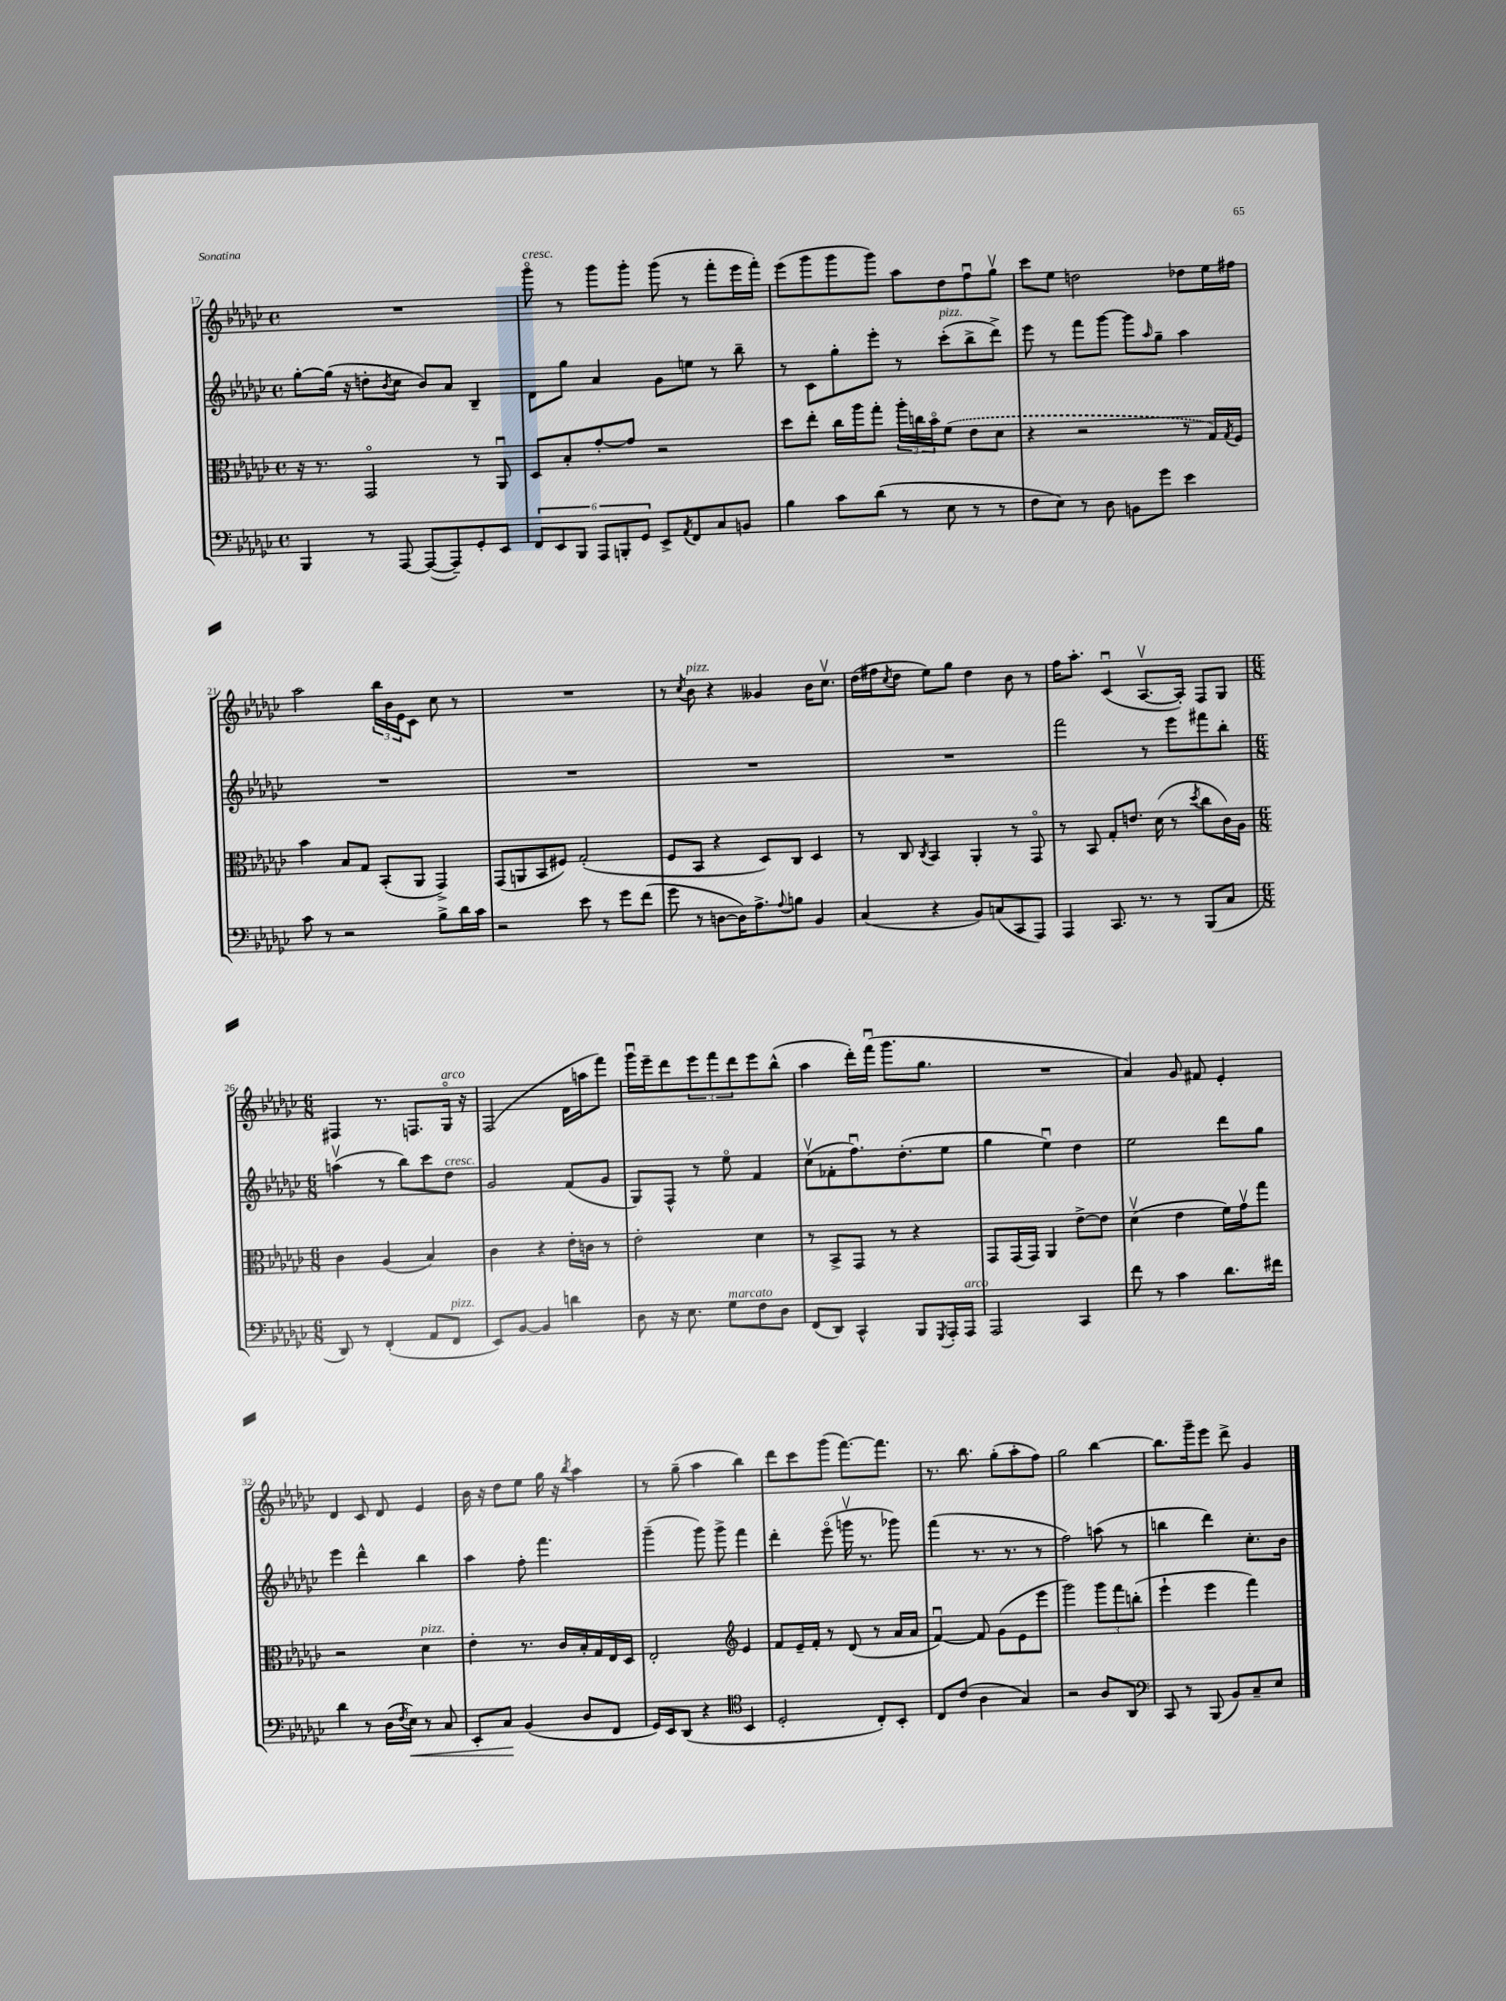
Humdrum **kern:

**kern	**dynam	**kern	**kern	**kern
*part4	*part4	*part3	*part2	*part1
*staff4	*staff4	*staff3	*staff2	*staff1
*clefF4	*	*clefC3	*clefG2	*clefG2
*k[b-e-a-d-g-c-]	*	*k[b-e-a-d-g-c-]	*k[b-e-a-d-g-c-]	*k[b-e-a-d-g-c-]
*M4/4	*	*M4/4	*M4/4	*M4/4
*met(c)	*	*met(c)	*met(c)	*met(c)
=17	=17	=17	=17	=17
4BBB-/	.	16r	[8gg-'\L	1r
.	.	8.r	.	.
.	.	.	(16gg-\Jk]	.
.	.	.	16r	.
8r	.	2GG-/	8ddn'\L	.
.	.	.	8qb-/	.
[8AAA-/	.	.	8cc-\J	.
(8AAA-/L_	.	.	8b-/L)	.
8AAA-~/])	.	.	8a-/J	.
8GG-'/	.	8r	4B-~/	.
8EE-/J	.	8AA-u/	.	.
=18	=18	=18	=18	=18
!	!	!	!	!LO:TX:a:i:t=cresc.
12FF/L	.	8D-/L	8d-\L	8ggg-\
12EE-/	.	.	.	.
.	.	8B-'/	8gg-\J	8r
12BBB-/J	.	.	.	.
12AAA-/L	.	[8g-'/	4a-/	8ggg-\L
12BBBn'/	.	.	.	.
.	.	8g-/J]	.	8ggg-'\J
12GG-/J	.	.	.	.
8EE-^/L	.	2r	8g-\L	(8ggg-\
8qAA-/	.	.	.	.
8FF/	.	.	8een\J	8r
8C-/	.	.	8r	8fff'\L
8BBn/J	.	.	8bb-~\	16eee-\L
.	.	.	.	16fff'\JJ)
=19	=19	=19	=19	=19
4B-\	.	8dd-\L	8r	(8eee-\L
.	.	8ee-'\J	8c-\L	8ggg-\
8c-\L	.	16cc-\LL	8gg-'\	8ggg-\
.	.	16aa-\J	.	.
(8d-\J	.	8gg-'\J	8eee-'\J	8ggg-\J)
8r	.	24aa-'\LL	8r	8aa-\L
.	.	24ccn\	.	.
.	.	24b-\J	.	.
!	!	!	!LO:TX:a:i:t=pizz.	!
8E-\	.	(8f\J	(8ccc-'\L	8dd-\
8r	.	8e-\L	8bb-^\	8ffu\
8r	.	8d-\J	8ddd-^\J)	8gg-v\J
=20	=20	=20	=20	=20
8F\L	.	4r	8eee-\	8ccc-\L
8E-\J)	.	.	8r	8ee-\J
8r	.	2r	8fff\L	2ddn\
8D-\	.	.	[8ggg-\J	.
8BBn\L	.	.	8ggg-\L]	.
.	.	.	16qqaa-/	.
8g-\J	.	.	8gg-~\J	.
4e-\	.	8r	4aa-\	8dd-X\L
.	.	16G-/LL)	.	16ee-\L
.	.	8qG-/	.	.
.	.	16F/JJ	.	16ff#X\JJ
!!LO:LB:g=z
=21	=21	=21	=21	=21
8c-\	.	4b-\	1r	2aa-\
8r	.	.	.	.
2r	.	8B-/L	.	.
.	.	8G-/J	.	.
.	.	(8BB-'/L	.	24bb-\LL
.	.	.	.	24b-\
.	.	.	.	24e-\J
.	.	8AA-/J	.	8c-\J
8B-^\L	.	4GG-^/)	.	8cc-\
16d-\L	.	.	.	8r
16c-\JJ	.	.	.	.
=22	=22	=22	=22	=22
2r	.	(8GG-/L	1r	1r
.	.	8AAn/	.	.
.	.	8BB-/	.	.
.	.	8F#X/J)	.	.
8e-\	.	(2G-'/	.	.
8r	.	.	.	.
8g-\L	.	.	.	.
(8f\J	.	.	.	.
=23	=23	=23	=23	=23
8g-\	.	8F/L	1r	8r
.	.	.	.	8qcc-/
!	!	!	!	!LO:TX:a:i:t=pizz.
8r	.	8BB-/J	.	8b-\
[8Dn\L	.	4r	.	4r
16D\K])	.	.	.	.
8.A-^\	.	.	.	.
.	.	8D-/L)	.	4g--X/
8qqA-/	.	.	.	.
8Bn\J	.	8C-/J	.	.
4BB-/	.	4D-/	.	16b-\KL
.	.	.	.	8.cc-v\J
=24	=24	=24	=24	=24
(4C-/	.	8r	1r	(16dd-\LL
.	.	.	.	16ff#X\J
.	.	.	.	8qcc-/
.	.	8C-/	.	8dd-\J
.	.	8qC-/	.	.
4r	.	4BB-/	.	8ee-\L)
.	.	.	.	8gg-\J
8BB-/L)	.	4AA-'/	.	4dd-\
(8Cn/	.	.	.	.
8CC-/	.	8r	.	8b-\
8AAA-/J)	.	8GG-/	.	8r
=25	=25	=25	=25	=25
4AAA-/	.	8r	2fff\	16ff\KL
.	.	.	.	8.aa-'\J
.	.	8BB-/	.	.
8.CC-/	.	8G-'/L	.	(4c-u/
.	.	8.en/J	.	.
8.r	.	.	.	.
.	.	.	8r	[8.A-v/L
.	.	(16d-\	.	.
8r	.	8r	8eee-\L	.
.	.	.	.	16A-'/Jk])
.	.	8qdd-/	.	.
(8BBB-/L	.	8cc-\L	8fff#X\	8F/L
8C-/J	.	16c-\L)	8bb-'\J	8G-/J
.	.	16A-\JJ	.	.
!!LO:LB:g=z
=26	=26	=26	=26	=26
*M6/8	*	*M6/8	*M6/8	*M6/8
8DD-/)	.	4c-\	(4aanv\	4F#X/
8r	.	.	.	.
(4FF'/	.	(4A-/	8r	8.r
.	.	.	8bb-\L)	.
.	.	.	.	8.Fn/L
8AA-/L	.	4B-/)	8ccc-\	.
!	!	!	!	!LO:TX:a:i:t=arco
!	!	!	!LO:TX:a:i:t=cresc.	!
!LO:TX:a:i:t=pizz.	!	!	!	!
8FF/J	.	.	8dd-\J	16G-/Jk
.	.	.	.	16r
=27	=27	=27	=27	=27
8EE-/L)	.	4c-\	2g-/	(2F/
[8BB-/J	.	.	.	.
4BB-/]	.	4r	.	.
4dn\	.	16e-'\LL	(8f/L	16d-\LL
.	.	16cn\JJ	.	16aan\J
.	.	8r	8g-/J	8fff\J)
=28	=28	=28	=28	=28
8D-\	.	2e-'\	8G-/L)	16ggg-u\LL
.	.	.	.	16eee-~\J
16r	.	.	8F^^/J	8ddd-\
8.E-\	.	.	.	.
.	.	.	8r	12eee-\
.	.	.	.	12fff\
!LO:TX:a:i:t=marcato	!	!	!	!
8G-\L	.	.	8ee-\	.
.	.	.	.	12ddd-\
8F\	.	4d-\	4f/	8eee-\
8D-\J	.	.	.	(8bb-^^\J
=29	=29	=29	=29	=29
(8FF/L	.	8r	(8cc-v\L	4aa-\
8DD-/J)	.	8BB-^/L	8f-X'\	.
4CC-^^/	.	8GG-/J	8.ffu\)	16ddd-'\LL)
.	.	.	.	(16fffu\JJ
.	.	8r	.	8.ggg-\L
.	.	.	(8.dd-'\	.
8BBB-/L	.	4r	.	.
.	.	.	.	8.gg-\J
8qGGG-/	.	.	.	.
16AAA-'/L	.	.	8ee-\J	.
!LO:TX:a:i:t=arco	!	!	!	!
16AAA-/JJ	.	.	.	.
=30	=30	=30	=30	=30
2AAA-/	.	8GG-/L	4gg-\	2.r
.	.	(16GG-/L	.	.
.	.	16GG-/JJ)	.	.
.	.	4AA-/	4ee-u\)	.
4CC-/	.	[8e-^\L	4dd-\	.
.	.	8e-\J]	.	.
=31	=31	=31	=31	=31
8f\	.	(4d-v\	2ee-\	4a-/)
8r	.	.	.	.
4c-\	.	4e-\	.	8g-/
.	.	.	.	8f#X/
8.d-\L	.	16f\LL)	8ddd-\L	4e-'/
.	.	16g-v\J	.	.
.	.	8gg-\J	8gg-\J	.
16f#X\Jk	.	.	.	.
!!LO:LB:g=z
=32	=32	=32	=32	=32
4d-\	.	2r	4eee-\	4d-/
8r	.	.	4ddd-^^\	8c-/
(16D-\LL	.	.	.	8d-/
8qF/	.	.	.	.
!	!LO:HP:b	!	!	!
16E-\JJ)	<	.	.	.
!	!	!LO:TX:a:i:t=pizz.	!	!
8r	.	4d-\	4bb-\	4e-/
8C-/	.	.	.	.
=33	=33	=33	=33	=33
8EE-'/L	.	4e-'\	4aa-\	16b-\
.	.	.	.	16r
8C-/J	.	.	.	8dd-\L
(4BB-/	[	8.r	8ff'\	8ee-\J
.	.	.	4.fff\	16gg-\
.	.	16c-/LL	.	16r
.	.	.	.	8qbb-/
8D-/L	.	16B-'/	.	4aa-\
.	.	16G-/	.	.
8FF/J	.	16E-/	.	.
.	.	16D-/JJ	.	.
=34	=34	=34	=34	=34
16GG-/LL)	.	2E-'/	(4ggg-~\	8r
16EE-/J	.	.	.	.
(8DD-/J	.	.	.	(8gg-~\
4r	.	.	8ggg-\)	4aa-\
.	.	.	8ggg-^\	.
*clefC4	*	*clefG2	*	*
4BB-/	.	4e-/	4fff\	4bb-\)
=35	=35	=35	=35	=35
2D-'/	.	8f/L	4ddd-'\	8ddd-\L
.	.	16e-~/L	.	8ccc-\
.	.	16f'/JJ	.	.
.	.	8r	(8eee-\	(8ggg-\J
.	.	(8d-/	16gggnv\	[8.fff\L)
.	.	.	8.r	.
8C-'/L)	.	8r	.	.
.	.	.	.	8.fff\J]
8BB-'/J	.	16a-/LL	8ggg-X\)	.
.	.	16a-/JJ	.	.
=36	=36	=36	=36	=36
8C-/L	.	[4fu/)	(4fff\	8.r
(8c-/J	.	.	.	.
.	.	.	.	8.bb-\
4A-\	.	8f/]	8.r	.
.	.	(8g-\L	.	(8gg-'\L
.	.	.	8.r	.
4G-/)	.	8e-\	.	8aa-'\
.	.	8eee-\J	8r	8ff\J)
=37	=37	=37	=37	=37
2r	.	2ggg-\)	2ff\)	2gg-\
8A-/L	.	12ggg-\L	(8aan\	[4bb-\
.	.	12fff\	.	.
8AA-/J	.	.	8r	.
.	.	(12bbn'\J	.	.
=38	=38	=38	=38	=38
*clefF4	*	*	*	*
8CC-/	.	4eee-`\	4bbn\	8.bb-\L]
8r	.	.	.	.
.	.	.	.	16ggg-~\k
(8BBB-/	.	4eee-\	4ddd-\)	8eee-\J
8BB-/L)	.	.	.	8ddd-^\
8C-~/	.	4fff\)	8.cc-'\L	4g-/
8E-/J	.	.	.	.
.	.	.	16b-\Jk	.
==	==	==	==	==
*-	*-	*-	*-	*-
